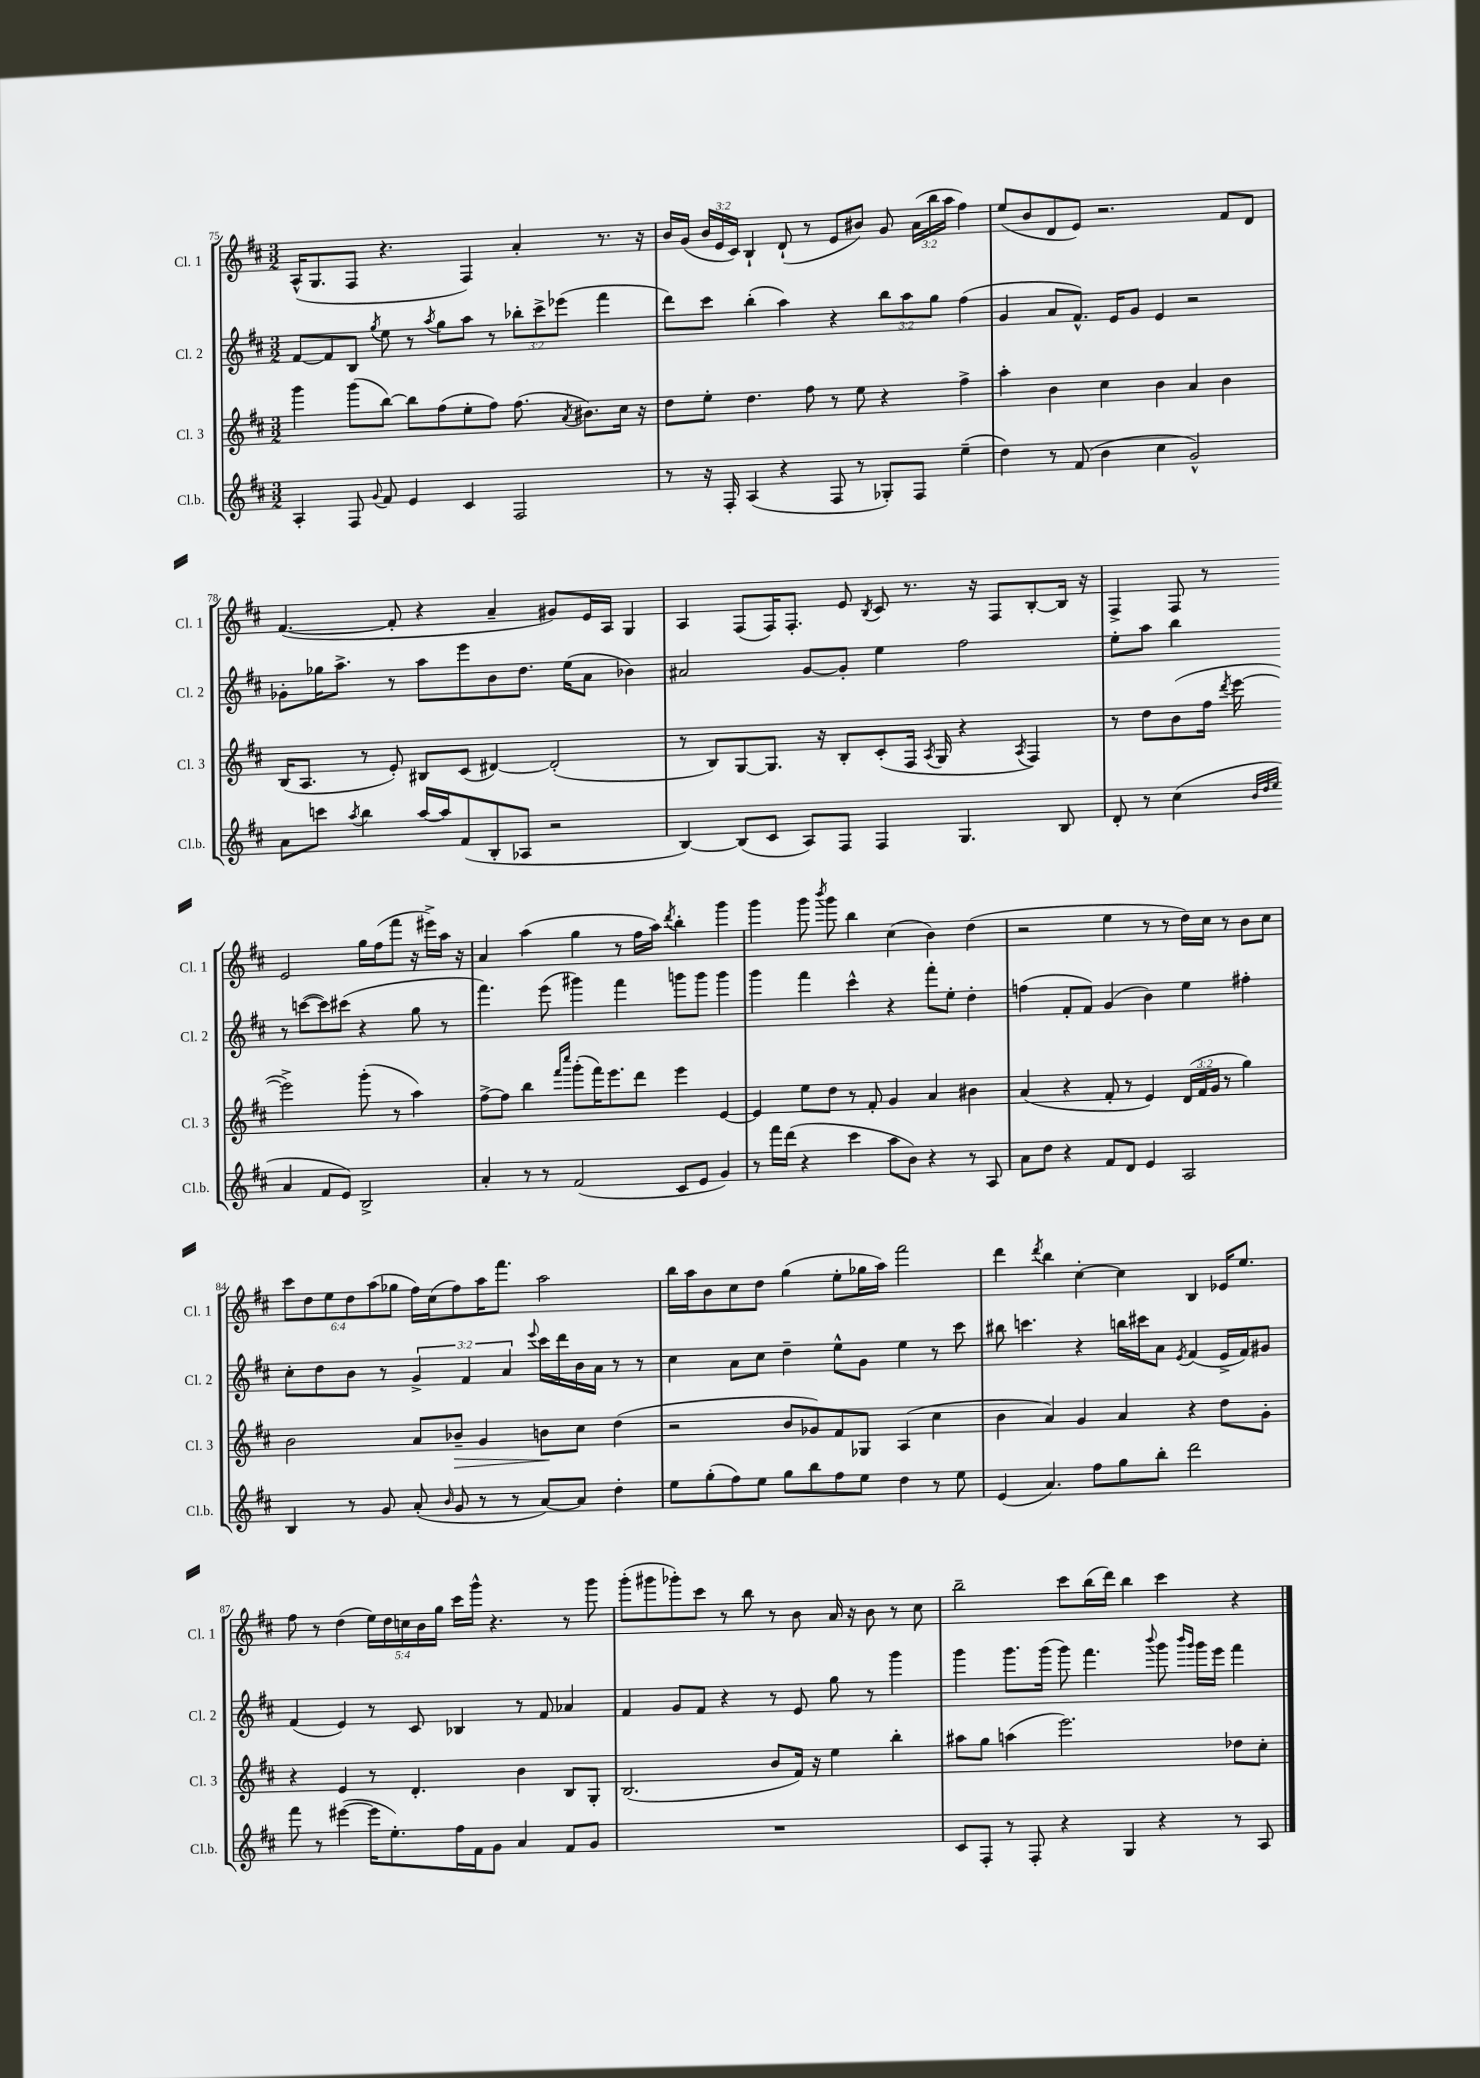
<<
\new StaffGroup <<
\new Staff = "s0" \with { instrumentName = "Cl. 1" shortInstrumentName = "Cl. 1" } {
    \clef treble \key d \major \numericTimeSignature \time 3/2 \override Staff.TupletNumber.text = #tuplet-number::calc-fraction-text
    \autoBeamOff a16[-^( g8. fis8] r4. fis4) a'4-. r8. r16 |
    b'16[ g'16]( \tuplet 3/2 { b'16[ e'16 cis'16]) } b4-! d'8-!( r8 e'8[ bis'8]) g'8 \tuplet 3/2 { a'16[( b''16 a''16] } fis''4) |
    e''8[( b'8 d'8 e'8]) r2. fis'8[ d'8] |
    fis'4.~( fis'8-. r4 a'4-- gis'8[) e'16 a16] g4 |
    a4 fis8[( fis16) fis8.]-. e'8 \acciaccatura { b8 } cis'8 r8. r16 fis8[ b8~-. b16] r16 |
    fis4-> fis8 r8 e'2 g''16[ fis''16( fis'''8] r16 eis'''16[->) a''16] r16 |
    a'4 a''4( g''4 r8 fis''16[ a''16]) \acciaccatura { d'''8 } b''4-. g'''4 |
    g'''4 g'''8 \acciaccatura { b'''8 } g'''8 b''4 cis''4( b'4) d''4( |
    r2 e''4 r8 r8 d''16[) cis''16] r8 b'8[ cis''8] |
    \tuplet 6/4 { cis'''8[ d''8 e''8 d''8 a''8( ges''8] } fis''16[) cis''16( fis''8) a''16 fis'''8.] a''2 |
    b''16[ a''16 b'8 cis''8 d''8] g''4( e''8[-. ges''16 a''16]) fis'''2 |
    d'''4 \acciaccatura { d'''8 } b''4 cis''4~-. cis''4 b4 ees'16[ e''8.] |
    fis''8 r8 d''4( \tuplet 5/4 { e''16[) d''16 c''16 b'16 g''16] } cis'''16[ g'''16]-^ r4. r8 g'''8 |
    g'''8[-.( gis'''8 ges'''8-.) cis'''8] r8 b''8 r8 b'8 a'16 r16 b'8 r8 cis''8 |
    b''2-- cis'''8[ b''16( d'''16]) b''4 cis'''4 r4 \bar "|." |
}
\new Staff = "s1" \with { instrumentName = "Cl. 2" shortInstrumentName = "Cl. 2" } {
    \clef treble \key d \major \numericTimeSignature \time 3/2 \override Staff.TupletNumber.text = #tuplet-number::calc-fraction-text
    \autoBeamOff fis'8[~ fis'8 b8] \acciaccatura { g''8 } e''8 r8 \acciaccatura { a''8 } g''8[ a''8] r8 \tuplet 3/2 { bes''8[-. cis'''8-> ees'''8]( } fis'''4 |
    d'''8[) cis'''8] b''4-.( a''4) r4 \tuplet 3/2 { b''8[ a''8 g''8] } fis''4( |
    g'4 a'8[ fis'8.]-^) e'16[ g'8] e'4 r2 |
    ges'8[-. ges''16 a''8.]-> r8 a''8[ e'''8 b'8 d''8.] e''16[( a'8] bes'4) |
    ais'2 g'8[~ g'8]-. e''4 fis''2 |
    e''8[-. a''8] b''4 r8 c'''8[~( c'''8) cis'''8]( r4 g''8 r8 |
    fis'''4.) e'''8( gis'''4) fis'''4 g'''8[ g'''8] g'''4 |
    g'''4 fis'''4 cis'''4-^ r4 fis'''8[-. e''8]-. d''4-. |
    f''4( fis'8[-. fis'8]) g'4( b'4) e''4 fis''4-. |
    cis''8[-. d''8 b'8] r8 \tuplet 3/2 { g'4-> fis'4 a'4 } \appoggiatura { e'''8 } cis'''16[ d'''16 b'16 a'16] r8 r8 |
    cis''4 a'8[ cis''8] d''4-- e''8[-^ g'8] e''4 r8 cis'''8 |
    bis''8 c'''4. r4 b''16[ cis'''16 a'8] \acciaccatura { e'8 } fis'4( e'16[-> fis'16) gis'8] |
    fis'4( e'4) r8 cis'8 bes4 r8 fis'8 aes'4 |
    fis'4 g'8[ fis'8] r4 r8 e'8 g''8 r8 g'''4 |
    g'''4 g'''8.[ g'''16]( g'''8) fis'''4. \appoggiatura { b'''8 } g'''8 \grace { b'''16[ g'''16] } g'''16[ e'''16] fis'''4 \bar "|." |
}
\new Staff = "s2" \with { instrumentName = "Cl. 3" shortInstrumentName = "Cl. 3" } {
    \clef treble \key d \major \numericTimeSignature \time 3/2 \override Staff.TupletNumber.text = #tuplet-number::calc-fraction-text
    \autoBeamOff g'''4 g'''8[( b''8]~) b''8[ fis''8( e''8-. fis''8]) fis''8.( \acciaccatura { a'8 } bis'8.[) cis''16] r16 |
    d''8[ e''8]-. d''4. fis''8 r8 e''8 r4 fis''4-> |
    a''4-. b'4 cis''4 b'4 a'4 b'4 |
    b16[( a8.] r8 e'8-.) bis8[ cis'8]( dis'4~) dis'2-.( |
    r8 b8[) g8~ g8.] r16 b8[-. cis'8-.( fis16] \acciaccatura { a8 } g16 r4 \acciaccatura { a8 } fis4) |
    r8 d''8[ b'8( fis''16] \acciaccatura { d'''8 } e'''16~ e'''2->) g'''8-.( r8 a''4) |
    fis''8[~-> fis''8] b''4 \grace { fis'''16[ cis''''16] } g'''8[-.( fis'''16) e'''8. d'''8] e'''4 e'4~ |
    e'4 e''8[ d''8] r8 fis'8-. g'4 a'4 bis'4 |
    a'4( r4 fis'8-. r8 e'4) \tuplet 3/2 { d'16[( fis'16 g'16] } r8 g''4) |
    b'2 a'8[ bes'8]--\> g'4 b'8[\! cis''8] d''4( |
    r2 b'8[ ges'8) fis'8 ges8] a4( cis''4 |
    b'4 a'4) g'4 a'4 r4 d''8[ g'8]-. |
    r4 e'4 r8 d'4.-. b'4 b8[ g8]-. |
    b2.( b'8[ fis'16]) r16 e''4 b''4-. |
    ais''8[ g''8] a''4( e'''2.) des''8[ cis''8]-. \bar "|." |
}
\new Staff = "s3" \with { instrumentName = "Cl.b." shortInstrumentName = "Cl.b." } {
    \clef treble \key d \major \numericTimeSignature \time 3/2
    \autoBeamOff a4-. fis8 \appoggiatura { g'8 } fis'8 e'4 cis'4 fis2 |
    r8 r16 fis16-. a4( r4 fis8 r8 ges8[-.) fis8] e''4--( |
    d''4) r8 fis'8( b'4 cis''4 g'2-^) |
    a'8[ c'''8] \acciaccatura { a''8 } b''4 a''16[~ a''16 fis'8( b8-. aes8] r2 |
    b4~) b8[( cis'8] a8[) fis8] fis4 g4. b8 |
    d'8-. r8 cis''4( \grace { b'32[ d''32 e''32] } a'4 fis'8[ e'8]) b2-> |
    a'4-. r8 r8 fis'2( cis'8[ e'8] g'4) |
    r8 fis'''16[ d'''16]( r4 cis'''4 a''8[ b'8]) r4 r8 a8 |
    a'8[ d''8] r4 fis'8[ d'8] e'4 a2 |
    b4 r8 g'8 a'8-.( \grace { b'16 } g'8 r8 r8 a'8[~) a'8] d''4-. |
    e''8[ g''8-.( fis''8) e''8] g''8[ b''8 fis''8 e''8] d''4 r8 e''8 |
    e'4( a'4.) fis''8[ g''8 b''8]-. d'''2 |
    fis'''8 r8 eis'''4~( eis'''16[ e''8.-.) fis''16 fis'16 g'8] a'4 fis'8[ g'8] |
    R1. |
    cis'8[ fis8]-. r8 fis8-. r4 g4 r4 r8 a8 \bar "|." |
}
>>
>>
\layout { \context { \Score currentBarNumber = #75 } }
